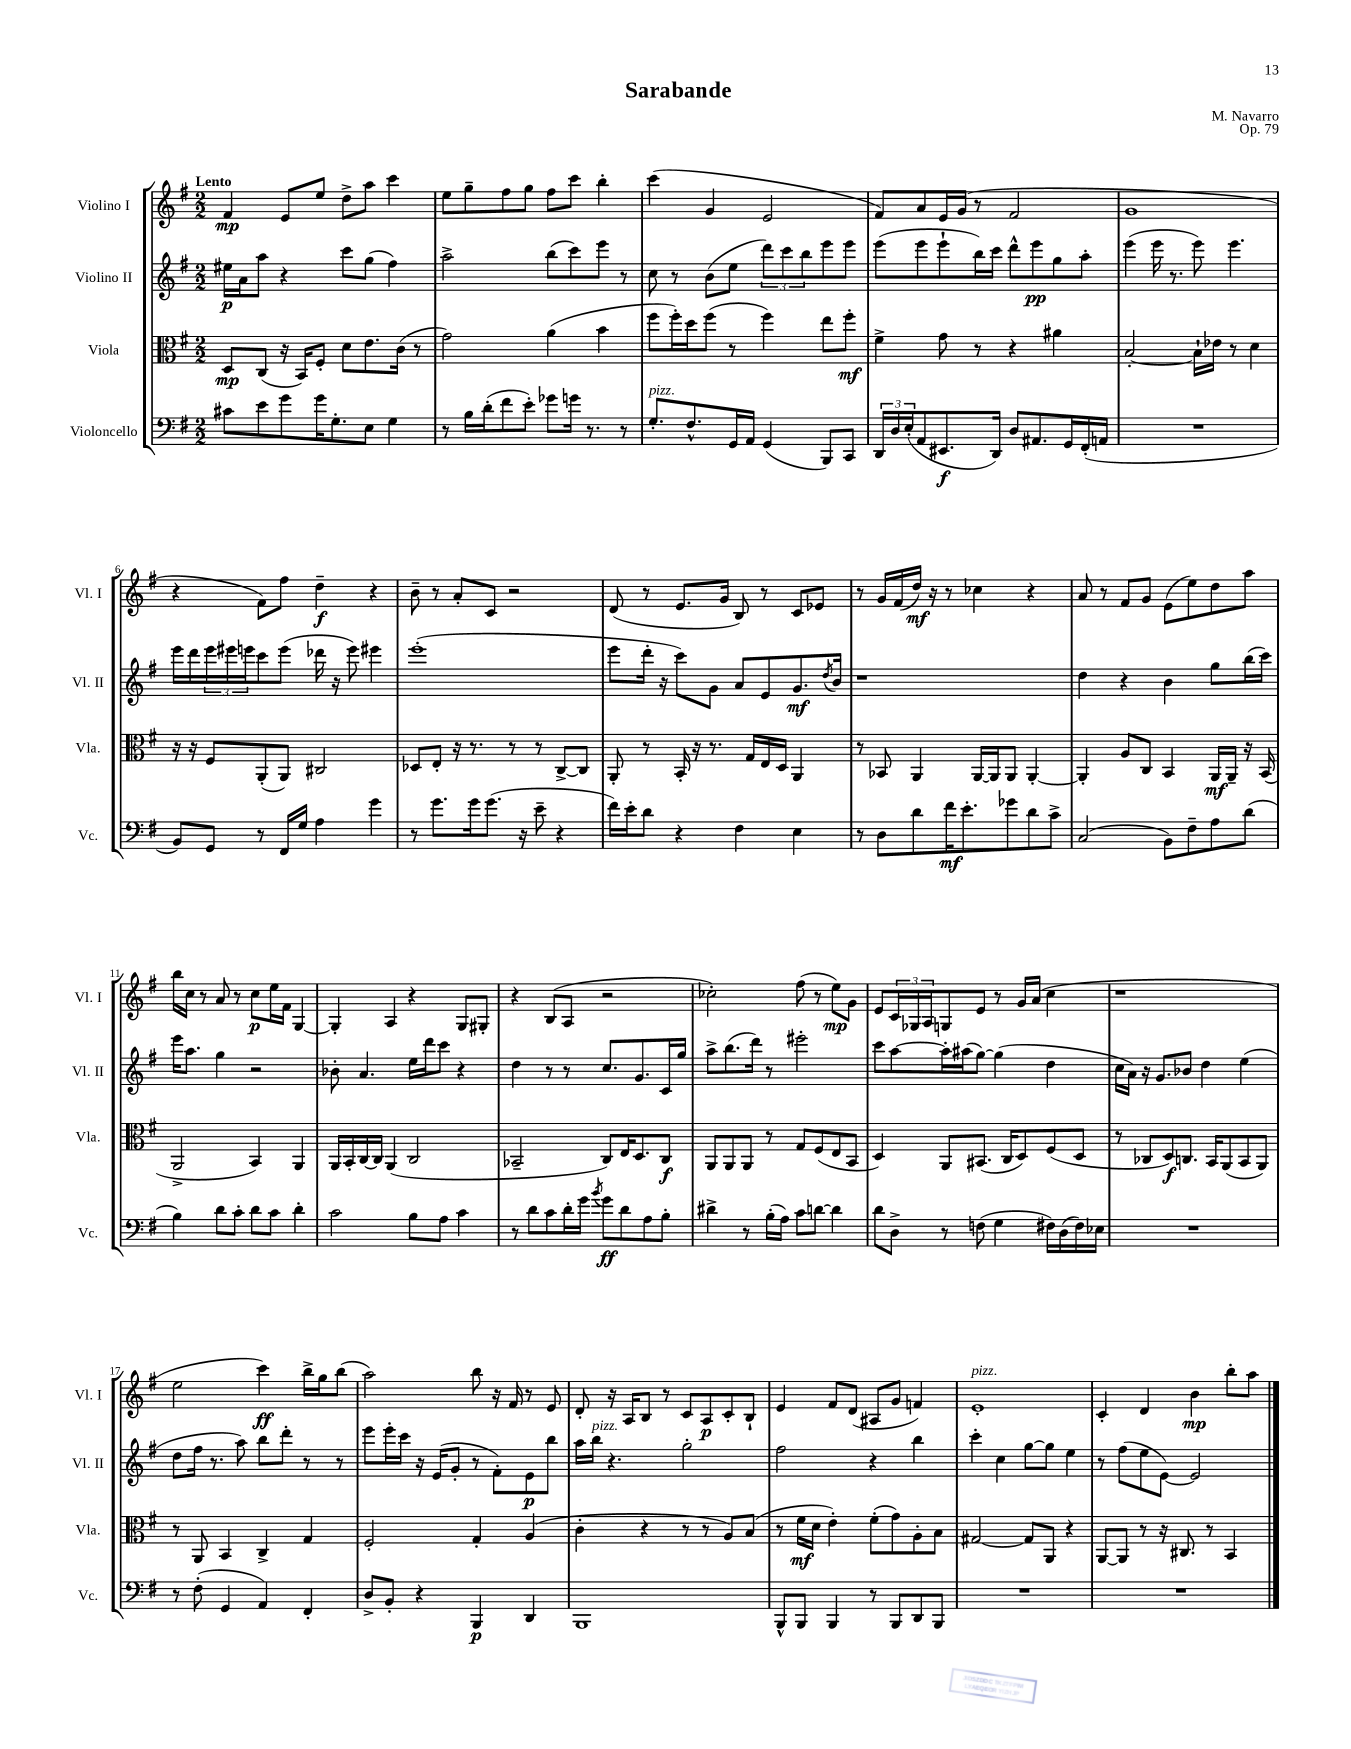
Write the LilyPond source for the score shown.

\header { title = "Sarabande" composer = "M. Navarro" opus = "Op. 79" }
<<
\new StaffGroup <<
\new Staff = "s0" \with { instrumentName = "Violino I" shortInstrumentName = "Vl. I" } {
    \clef treble \key g \major \numericTimeSignature \time 2/2 \tempo "Lento"
    fis'4\mp e'8 e''8 d''8-> a''8 c'''4 |
    e''8 g''8-- fis''8 g''8 fis''8 c'''8 b''4-. |
    c'''4( g'4 e'2 |
    fis'8) a'8 e'16 g'16( r8 fis'2 |
    g'1 |
    r4 fis'8) fis''8 d''4--\f r4 |
    b'8-- r8 a'8-. c'8 r2 |
    d'8( r8 e'8. g'16 b8) r8 c'8 ees'8 |
    r8 g'16 fis'16( d''16\mf) r16 r8 ces''4 r4 |
    a'8 r8 fis'8 g'8 e'8( e''8) d''8 a''8 |
    b''16 c''16 r8 a'8 r8 c''8\p e''16 fis'16 g4~ |
    g4-. a4 r4 g8 gis8-. |
    r4 b8( a8 r2 |
    ces''2-.) fis''8( r8 e''8\mp) g'8 |
    e'8 \tuplet 3/2 { c'16 ges16 a16 } g8 e'8 r8 g'16 a'16( c''4 |
    r1 |
    e''2 c'''4\ff) b''16-> g''16 b''8( |
    a''2) b''8 r16 fis'16 r8 e'8 |
    d'8-. r16 a16 b8 r8 c'8 a8\p c'8-. b8-! |
    e'4 fis'8 d'8( ais8 g'8 f'4) |
    e'1-.^\markup { \italic "pizz." } |
    c'4-. d'4 b'4\mp b''8-. a''8 \bar "|." |
}
\new Staff = "s1" \with { instrumentName = "Violino II" shortInstrumentName = "Vl. II" } {
    \clef treble \key g \major \numericTimeSignature \time 2/2
    eis''16\p a'16 a''8 r4 c'''8 g''8( fis''4) |
    a''2-> b''8( c'''8) e'''8 r8 |
    c''8 r8 b'8( e''8 \tuplet 3/2 { d'''8) c'''8 b''8 } e'''8 e'''8 |
    e'''8( e'''8 e'''8-! b''16) c'''16 d'''8-^ e'''8\pp g''8 a''8-. |
    e'''4( e'''16 r8. e'''8) e'''4. |
    e'''16 d'''16 \tuplet 3/2 { e'''16 eis'''16 e'''16 } c'''8 e'''8( des'''16 r16 e'''8) eis'''4 |
    e'''1-.( |
    e'''8 d'''16-. r16 c'''8) g'8 a'8 e'8 g'8.\mf \acciaccatura { d''8 } b'16 |
    r1 |
    d''4 r4 b'4 g''8 b''16( c'''16) |
    e'''16 a''8. g''4 r2 |
    bes'8-. a'4. e''16 d'''16 c'''8 r4 |
    d''4 r8 r8 c''8. g'8. c'16 g''16 |
    a''8-> b''8.( d'''16) r8 eis'''2-. |
    c'''8 a''8~ a''16-. ais''16( g''8~) g''4( d''4 |
    c''16 a'16) r16 g'8. bes'8 d''4 e''4( |
    d''8 fis''16 r8. a''8) b''8 d'''8-. r8 r8 |
    e'''8 e'''16-. c'''16 r16 e'16( g'8-. r8 fis'8-.) e'8\p b''8 |
    a''16 b''16^\markup { \italic "pizz." } r4. g''2-. |
    fis''2 r4 b''4 |
    c'''4-. c''4 g''8~ g''8 e''4 |
    r8 fis''8( e''8 e'8~) e'2 \bar "|." |
}
\new Staff = "s2" \with { instrumentName = "Viola" shortInstrumentName = "Vla." } {
    \clef alto \key g \major \numericTimeSignature \time 2/2
    d8\mp c8( r16 b,16) fis8-. d'8 e'8. c'16( r8 |
    g'2) a'4( b'4 |
    fis''8 fis''16-.) d''16 fis''8( r8 fis''4) e''8 fis''8-.\mf |
    fis'4-> g'8 r8 r4 ais'4 |
    b2~-. b16-! ees'16 r8 d'4 |
    r16 r16 fis8 a,8-.( a,8) cis2 |
    des8 e8-. r16 r8. r8 r8 c8~-> c8 |
    a,8-. r8 b,16-. r16 r8. g16 e16 d16 a,4 |
    r8 bes,8 a,4 a,16~ a,16 a,8 a,4~-. |
    a,4-. a8 c8 b,4 a,16\mf a,16-- r16 b,16( |
    a,2-> b,4) a,4 |
    a,16 b,16-. c16~ c16 a,4( c2 |
    bes,2-- c8) e16 d8. c8\f |
    a,8 a,8 a,8 r8 g8 fis8( e8 b,8 |
    d4) a,8 bis,8.( c16 d8) fis8( d8 |
    r8 ces8 d8\f) c8. b,16 a,8( b,8 a,8) |
    r8 a,8 b,4 c4-> g4 |
    fis2-. g4-. a4( |
    c'4-. r4 r8 r8 a8) b8( |
    r8 fis'16\mf d'16 e'4-.) fis'8-.( g'8) a8-. b8 |
    gis2~ gis8 a,8 r4 |
    a,8~ a,8 r8 r16 cis8. r8 b,4 \bar "|." |
}
\new Staff = "s3" \with { instrumentName = "Violoncello" shortInstrumentName = "Vc." } {
    \clef bass \key g \major \numericTimeSignature \time 2/2
    cis'8 e'8 g'8 g'16 g8.-. e8 g4 |
    r8 b16 d'16-.( fis'8 e'8-.) ges'8 g'16 r8. r8 |
    g8.-.^\markup { \italic "pizz." } fis8.-^ g,16 a,16 g,4( b,,8) c,8 |
    \tuplet 3/2 { d,16 d16 e16-.( } a,8 eis,8.\f d,16) d8 ais,8. g,16 fis,16-.( a,16 |
    R1 |
    b,8) g,8 r8 fis,16 g16 a4 g'4 |
    r8 g'8. g'16 g'8.( r16 e'8-- r4 |
    fis'16) e'16-. d'8 r4 fis4 e4 |
    r8 d8 d'8 fis'16\mf e'8.-. ges'8 d'8 c'8-> |
    c2( b,8) fis8-- a8 d'8( |
    b4) d'8 c'8-. d'8 c'8 d'4-. |
    c'2 b8 a8 c'4 |
    r8 d'8 c'8 d'16-. g'16 \acciaccatura { b'8 } g'8\ff d'8 a8 b8-. |
    dis'4-> r8 b16-.( a16) c'8 d'8~ d'4 |
    d'8 d8-> r8 f8( g4 fis16) d16( fis16) ees16 |
    R1 |
    r8 fis8-.( g,4 a,4) fis,4-. |
    d8-> b,8-. r4 b,,4\p d,4 |
    b,,1 |
    b,,8-^ b,,8 b,,4 r8 b,,8 d,8 b,,8 |
    R1 |
    R1 \bar "|." |
}
>>
>>
